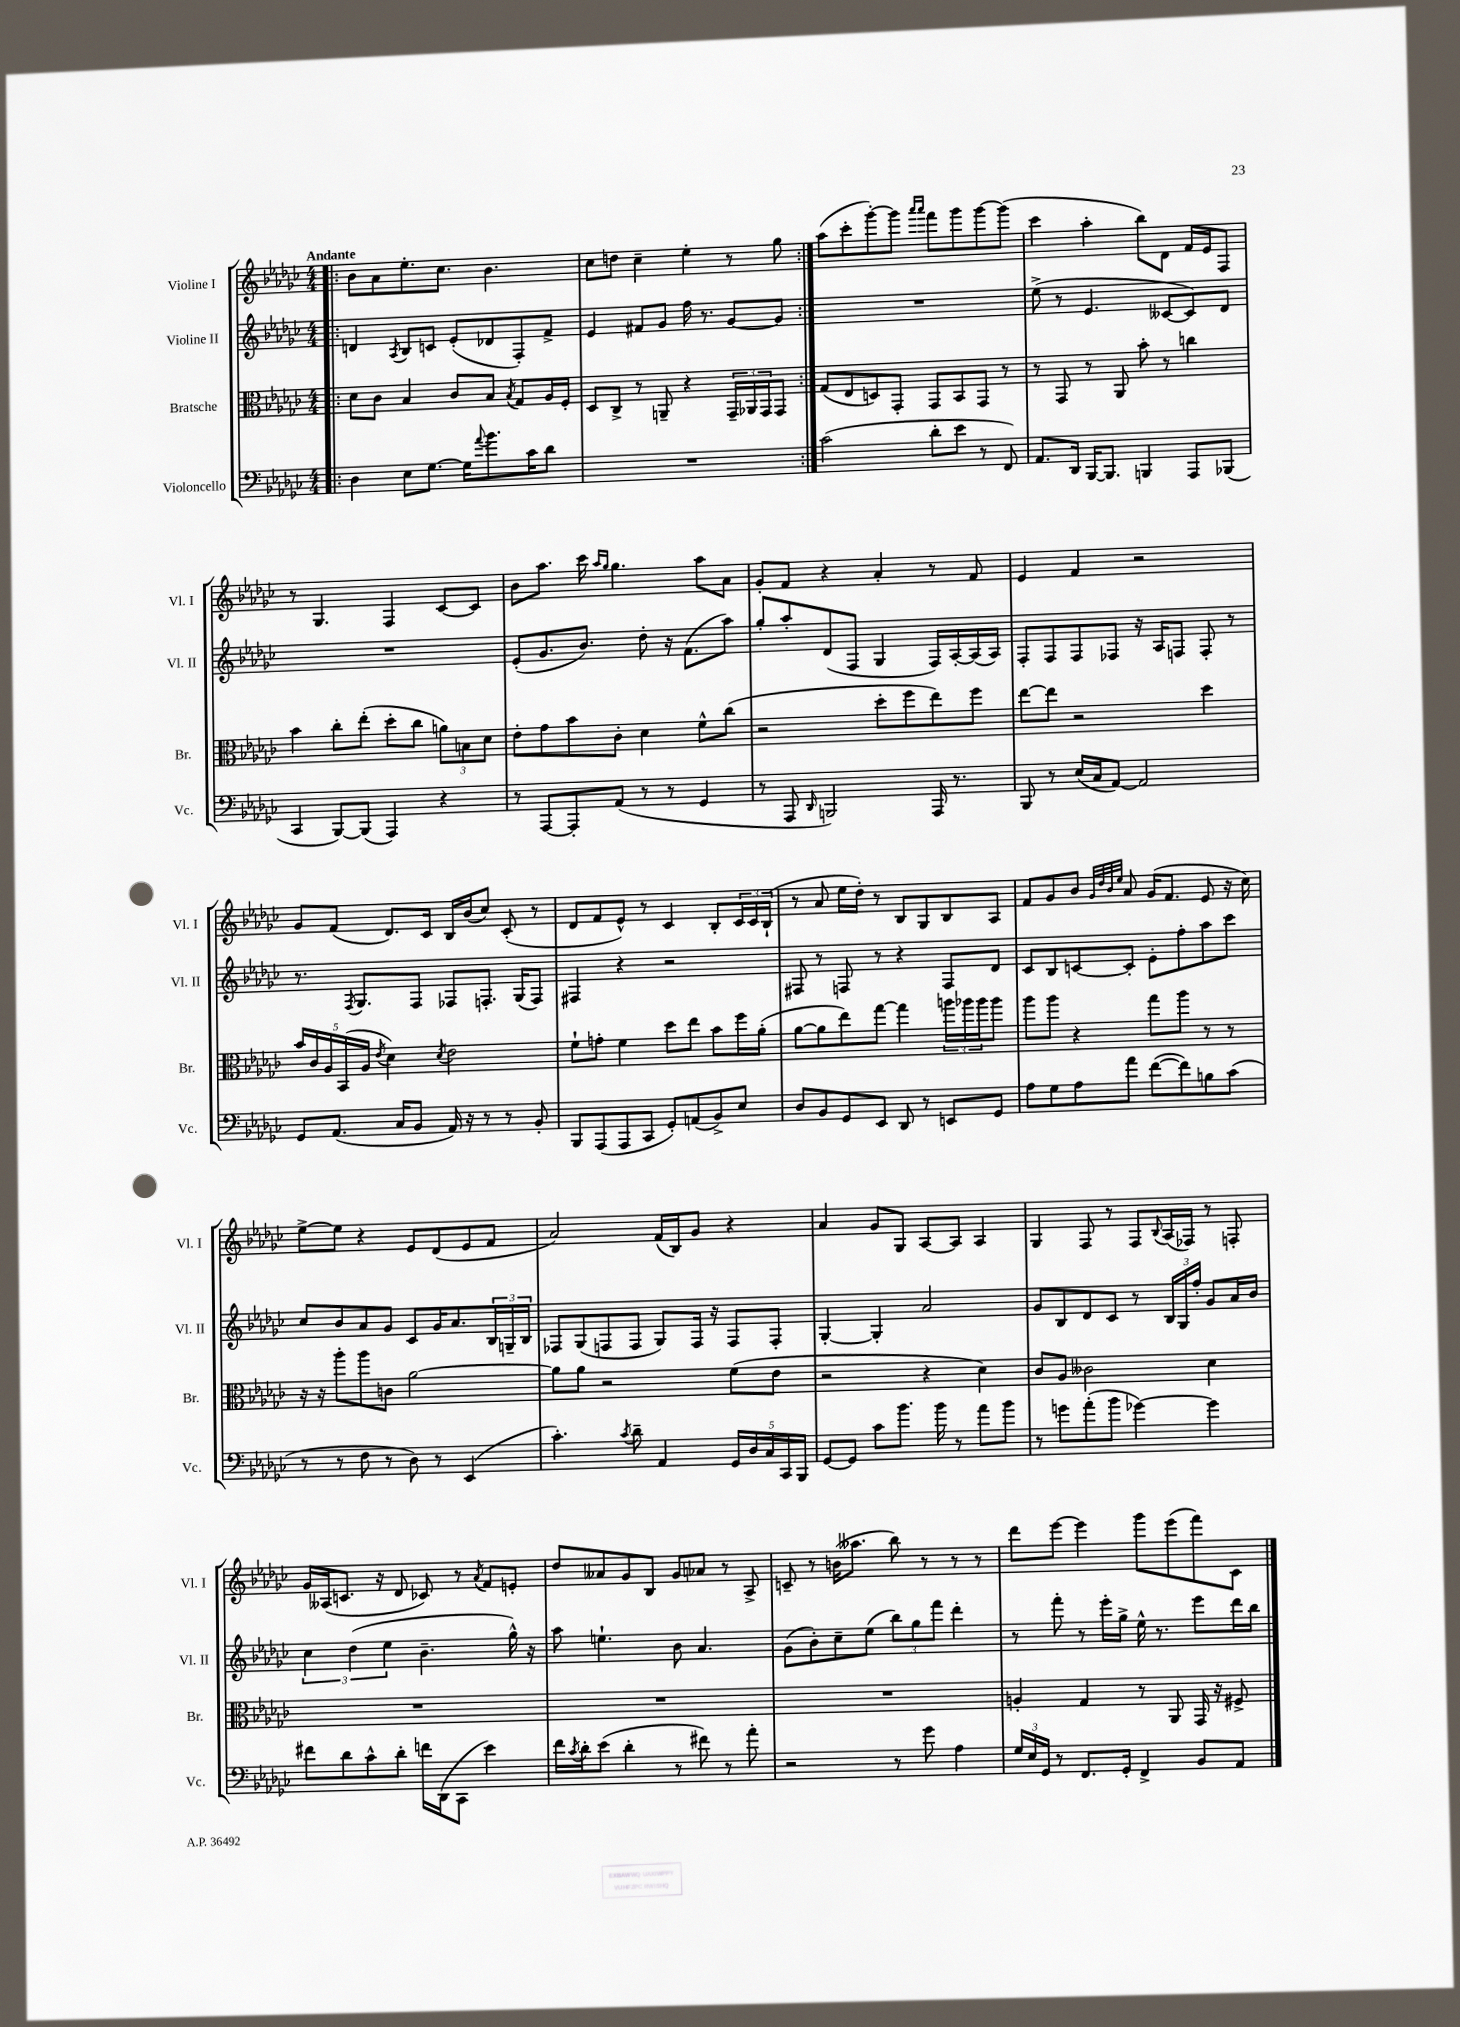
<<
\new StaffGroup <<
\new Staff = "s0" \with { instrumentName = "Violine I" shortInstrumentName = "Vl. I" } {
    \clef treble \key ges \major \numericTimeSignature \time 4/4 \tempo "Andante"
    \repeat volta 2 { \bar ".|:" bes'8 aes'8 ees''8.-. ces''8. bes'4. |
    ces''8 d''8 ces''4-- ees''4-. r8 ges''8 | }
    aes''8( ces'''8-. ges'''8~-.) ges'''8 \grace { aes'''16 aes'''16 } f'''8 ges'''8 ges'''8~ ges'''8( |
    ces'''4 aes''4-. bes''8) des'8 f'16 ees'16 f8 |
    r8 ges4. f4 ces'8~ ces'8 |
    bes'8 aes''8. ces'''16 \grace { aes''16 ges''16 } ges''4. aes''8 aes'8 |
    ges'8-. f'8 r4 aes'4-. r8 f'8 |
    ees'4 f'4 r2 |
    ges'8 f'8( des'8.) ces'16 bes16 bes'16( ces''8) ces'8-.( r8 |
    des'8 f'8 ees'8-^) r8 ces'4 bes8-. \tuplet 3/2 { ces'16 ces'16 bes16-!( } |
    r8 aes'8 ees''16 des''16-.) r8 bes8 ges8 bes8 aes8 |
    f'8 ges'8 bes'8 \grace { ges'32 des''32 bes'32 ees''32 } aes'8 ges'16( f'8. ees'8 r16 ces''16) |
    ees''8~-> ees''8 r4 ees'8 des'8( ees'8 f'8 |
    aes'2) f'16( bes16) ges'8 r4 |
    aes'4 ges'8 ges8 aes8~ aes8 aes4 |
    ges4 f8 r8 f8 \appoggiatura { bes8 } aes16( fes16) r8 f8-. |
    ges'16 aeses16( c'8. r16 des'8 ces'8) r8 \acciaccatura { aes'8 } f'8 e'8-. |
    des''8 aeses'8 ges'8 bes8 ges'8 aes'8 r8 aes8-> |
    c'8-- r8 b'16( aeses''8. bes''8) r8 r8 r8 |
    des'''8 ees'''8~ ees'''4 ges'''8 ees'''8( f'''8) ces'8 \bar "|." |
}
\new Staff = "s1" \with { instrumentName = "Violine II" shortInstrumentName = "Vl. II" } {
    \clef treble \key ges \major \numericTimeSignature \time 4/4
    \repeat volta 2 { \bar ".|:" d'4 \acciaccatura { aes8 } bes8 c'8 ees'8-.( des'8 f8-.) f'8-> |
    ees'4 fis'8 ges'8 f''16 r8. ges'8~ ges'8 | }
    R1 |
    ees''8->( r8 ees'4. ceses'8~ ceses'8) des'8 |
    R1 |
    ees'8-.( ges'8. bes'8.) des''8-. r16 f'8.( aes''8) |
    ges''8-. aes''8-. des'8( f8 ges4 f16) aes16~-. aes16( aes16) |
    f8-. f8 f8 fes8 r16 aes16 f8 f8-. r8 |
    r8. \acciaccatura { f8 } ges8. f8 fes8 f8.-. ges16( f8) |
    fis4 r4 r2 |
    fis8 r8 f8 r8 r4 f8 des'8 |
    ces'8 bes8 c'8~ c'8-. ees'8-. f''8-. aes''8 ces'''8 |
    ces''8 bes'8 aes'8 ges'8 ces'8 ges'16 aes'8. \tuplet 3/2 { bes16 g16-- bes16 } |
    fes8 ges8( f8 f8 ges8) f16 r16 f8 f8-. |
    ges4~-. ges4-. aes'2 |
    ges'8 bes8 des'8 ces'8 r8 \tuplet 3/2 { bes16 ges16 f''16-. } ges'8 aes'16 bes'16 |
    \tuplet 3/2 { ces''4 des''4( ees''4 } bes'4.-- ges''16-^) r16 |
    aes''8 e''4.-! bes'8 aes'4. |
    ges'8( bes'8-.) ces''8-- ees''8( \tuplet 3/2 { bes''8) ges''8 f'''8 } des'''4-. |
    r8 f'''8-. r8 ees'''16-. ges''16-> ees''16-^ r8. ees'''8 des'''16 bes''16 \bar "|." |
}
\new Staff = "s2" \with { instrumentName = "Bratsche" shortInstrumentName = "Br." } {
    \clef alto \key ges \major \numericTimeSignature \time 4/4
    \repeat volta 2 { \bar ".|:" des'8 ces'8 bes4 ces'8 bes8 \acciaccatura { bes8 } ges8 aes16 f16-. |
    des8 ces8-> r8 a,8-- r4 \tuplet 3/2 { ges,16-- aes,16 ges,16 } ges,8 | }
    ges8( ees8 d8) ges,8-. ges,8 bes,8 ges,8 r8 |
    r8 ges,8 r8 aes,8 bes'8-. r8 c''4 |
    bes'4 ces''8-. ees''8-.( des''8-. ces''8 \tuplet 3/2 { a'8) b8 des'8 } |
    ees'8-. ges'8 bes'8 ces'8-. des'4 f'8-^ ces''8( |
    r2 des''8-. f''8 ees''8) f''8 |
    ees''8~ ees''8 r2 des''4 |
    \tuplet 5/4 { bes'16 ces'16 aes16 bes,16( aes16 } \acciaccatura { ees'8 } des'4) \acciaccatura { des'8 } ees'2 |
    f'8-! g'8-. f'4 des''8 ees''8 bes'8 f''16 aes'16-.( |
    aes'8~ aes'8 ees''8) ges''8~ ges''4 \tuplet 3/2 { a''16 aes''16 aes''16 } aes''8 |
    aes''8 aes''8 r4 ges''8 aes''8 r8 r8 |
    r16 r16 aes''8-. aes''8 c'8 aes'2~ |
    aes'8 aes'8 r2 f'8( ees'8 |
    r2 r4 des'4) |
    ces'8 aes8 ceses'2 des'4 |
    R1 |
    R1 |
    R1 |
    a4-. ges4 r8 aes,8 ges,16 r16 fis8-> \bar "|." |
}
\new Staff = "s3" \with { instrumentName = "Violoncello" shortInstrumentName = "Vc." } {
    \clef bass \key ges \major \numericTimeSignature \time 4/4
    \repeat volta 2 { \bar ".|:" des4 ees8 ges8.~ ges16 \appoggiatura { aes'8 } bes'8. ces'16 des'8 |
    R1 | }
    ces'2( des'8-. ees'8 r8 f,8) |
    aes,8. des,16 bes,,16~ bes,,8. b,,4 aes,,8 bes,,8( |
    ces,4 bes,,8~) bes,,8( aes,,4) r4 |
    r8 aes,,8~ aes,,8-. aes,8( r8 r8 ges,4 |
    r8 aes,,8 \grace { des,16 } b,,2) aes,,16 r8. |
    bes,,8 r8 ees16( ces16 aes,8~) aes,2 |
    ges,8 aes,8.( ces16 bes,8 aes,16) r16 r8 r8 bes,8-. |
    bes,,8 aes,,8( aes,,8 ces,8 ges,8-.) a,8( bes,8->) ees8 |
    des8 bes,8 ges,8 ees,8 des,8 r8 e,8 ges,8 |
    aes8 ges8 aes8 aes'8 f'8~( f'8) b8 ces'8( |
    r8 r8 f8 r8 des8) r8 ees,4( |
    ces'4.-.) \acciaccatura { ces'8 } des'8-- aes,4 \tuplet 5/4 { ges,16 des16 ces16 ces,16 bes,,16 } |
    ges,8~ ges,8 ces'8 bes'8. bes'16 r8 aes'8 bes'8 |
    r8 g'8 aes'8-.( bes'8 ges'4~) ges'4 |
    fis'8 des'8 ces'8-^ des'8-. f'16 des,16( ces,8 ees'4) |
    f'16 \acciaccatura { ces'8 } des'16-. ees'8( des'4-. r8 fis'8) r8 aes'8-. |
    r2 r8 ges'8 aes4 |
    \tuplet 3/2 { ges16 ees16 ges,16 } r8 f,8. ges,16-. f,4-> bes,8 aes,8 \bar "|." |
}
>>
>>
\layout { \context { \Score \remove "Bar_number_engraver" } }
